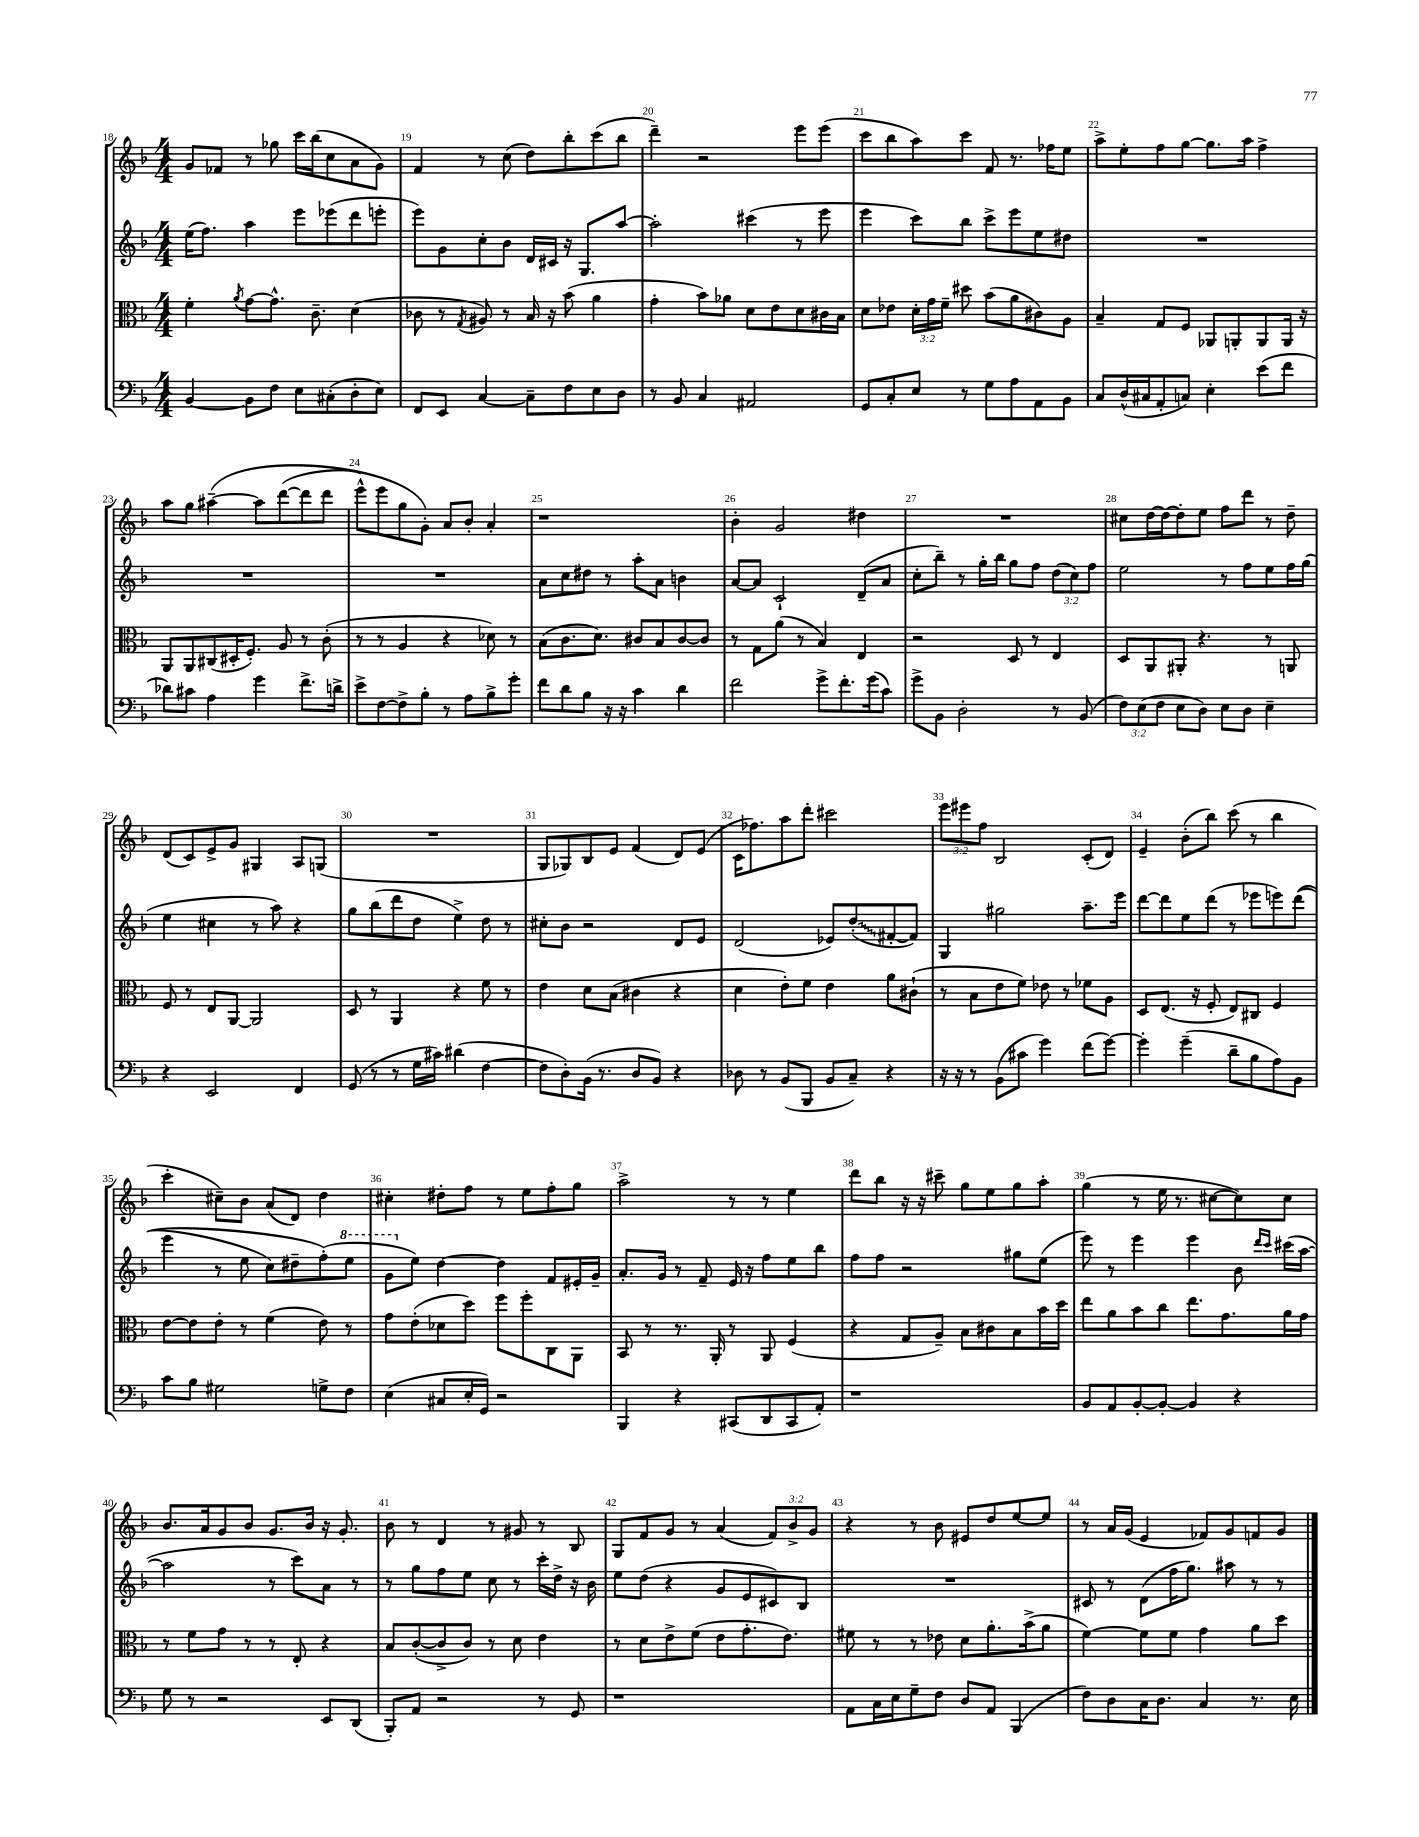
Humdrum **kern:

**kern	**kern	**kern	**kern
*staff4	*staff3	*staff2	*staff1
*clefF4	*clefC3	*clefG2	*clefG2
*k[b-]	*k[b-]	*k[b-]	*k[b-]
*M4/4	*M4/4	*M4/4	*M4/4
[4BB-/	4f'\	(16ee\LK	8g/L
.	.	8.ff\J)	.
.	.	.	8f-/J
.	8qa/	.	.
8BB-\]L	[8g\L	4aa\	8r
8F\J	8.g^^\]J	.	8gg-\
8E\L	.	8eee\L	16ccc\LL
.	8.c~\	.	(16bb-\J
(8C#'\	.	(8eee-\	8cc\
8D'\	(4d\	8ddd\	8a\
8E\J)	.	8eee'\J	8g\J)
=	=	=	=
8FF/L	8c-\	8eee\L)	4f/
8EE/J	8r	8g\	.
.	8qG/	.	.
[4C/	8A#/)	8cc'\	8r
.	8r	8b-\J	(8cc\
8C~\]L	16B-/	16d/LL	8dd\L)
.	16r	16c#/JJ	.
8F\	(8b-\	16r	8bb-'\
.	.	8.G/L	.
8E\	4a\	.	(8ccc\
8D\J	.	[8aa/J	8bb-\J
=	=	=	=
8r	4g'\	2aa'\]	4ddd~\)
8BB-/	.	.	.
4C/	8b-\L)	.	2r
.	8a-\J	.	.
2AA#/	8d\L	(4ccc#\	.
.	8e\	.	.
.	8d\	8r	8eee\L
.	16c#\L	8eee\	(8eee\J
.	16B-\JJ	.	.
=	=	=	=
8GG/L	8d\L	4eee\	8ccc\L
8C'/	8e-\J	.	8bb-\
8E/J	24d'\LL	8ccc\L)	8aa\)
.	24g\	.	.
.	24f~\JJ	.	.
8r	8dd#\	8bb-\J	8ccc\J
8G\L	(8b-\L	8ccc^\L	8f/
8A\	8a\	8eee\	8.r
8AA\	8c#\)	8ee\	.
.	.	.	16ff-\LK
8BB-\J	8A\J	8dd#\J	8ee\J
=	=	=	=
8C/L	4B-~/	1r	8aa^\L
(16D^^/L	.	.	8ee'\
16C#/J	.	.	.
8AA'/	8G/L	.	8ff\
8C/J)	8F/J	.	[8gg\J
4E'\	8AA-/L	.	8.gg\]L
.	8AA'/	.	.
.	.	.	16aa\Jk
(8e\L	8AA/	.	4ff^\
8f\J	16AA/Jk	.	.
.	16r	.	.
=	=	=	=
8d-\L)	8AA/L	1r	8aa\L
8c#\J	8AA/	.	8gg\J
4A\	(8C#/	.	&([4aa#~\
.	16D#'/K	.	.
.	8.F'/J)	.	.
4g\	.	.	8aa#\]L
.	8A/	.	([8ddd\
8.f^\L	8r	.	8ddd\]
.	(8c'\	.	8ddd\J
16d^\Jk	.	.	.
=	=	=	=
8e^\L	8r	1r	8eee^^\L)
[8F\	8r	.	8eee\
8F^\]	4A/	.	8gg\
8B-'\J	.	.	8g'\J&)
8r	4r	.	8a/L
8A\L	.	.	8b-'/J
8B-^\	8d-\)	.	4a'/
8g'\J	8r	.	.
=	=	=	=
8f\L	(8B-\L	8a\L	1r
8d\	8.c\	8cc\	.
8B-\J	.	8dd#\J	.
.	8.d\J)	.	.
16r	.	8r	.
16r	.	.	.
4c\	8c#/L	8aa'\L	.
.	8B-/	8a\J	.
4d\	[8c#/	4b\	.
.	8c#/]J	.	.
=	=	=	=
2f\	8r	[8a/L	4b-'\
.	8G\L	8a/]J	.
.	(8a\J	2c`/	2g/
.	8r	.	.
8g^\L	4B-/)	.	.
8.f'\	.	.	.
.	4E/	(8d~/L	4dd#\
(16g\k	.	.	.
8c\J)	.	8a/J	.
=	=	=	=
8g^\L	2r	8cc'\L	1r
8BB-\J	.	8bb-~\J)	.
2D'\	.	8r	.
.	.	16gg'\LL	.
.	.	16bb-\JJ	.
.	8D/	8gg\L	.
.	8r	8ff\J	.
8r	4E/	(12dd\L	.
.	.	12cc\)	.
(8BB-/	.	.	.
.	.	12ff\J	.
=	=	=	=
12F\L)	8D/L	2ee\	8cc#\L
(12E\	.	.	.
.	8AA/	.	[16dd\L
12F\J	.	.	.
.	.	.	16dd\_J
8E\L	8AA#'/J	.	8dd'\]
8D\J)	4.r	.	8ee\J
8E\L	.	8r	8ff\L
8D\J	.	8ff\L	8ddd\J
4E~\	8r	8ee\	8r
.	8AA/	16ff\L	8dd~\
.	.	(16gg\JJ	.
=	=	=	=
4r	8F/	4ee\	(8d/L
.	8r	.	8c/)
2EE/	8E/L	4cc#\	8e^/
.	[8AA/J	.	8g/J
.	2AA/]	8r	4G#/
.	.	8aa\)	.
4FF/	.	4r	8A/L
.	.	.	(8G/J
=	=	=	=
(8GG/	8D/	8gg\L	1r
8r	8r	(8bb-\	.
8r	4AA/	8ddd\	.
16G\LL	.	8dd\J	.
16c#\JJ)	.	.	.
(4d#\	4r	4ee^\)	.
[4F\	8f\	8dd\	.
.	8r	8r	.
=	=	=	=
8F\]L	4e\	8cc#'\L	8G/L
8D'\)	.	8b-\J	8G-/)
(16BB-\Jk	8d\L	2r	8B-/
8.r	.	.	.
.	(8B-\J	.	8e/J
8D/L	4c#\	.	(4f/
8BB-/J)	.	.	.
4r	4r	8d/L	8d/L)
.	.	8e/J	(8e/J
=	=	=	=
8D-\	4d\	(2d/	16c\LK
.	.	.	8.ff-\)
8r	.	.	.
(8BB-/L	8e'\L)	.	8aa\
8BBB-/J	8f\J	.	8ddd'\J
8BB-/L	4e\	8e-/L)	2ccc#\
8C~/J)	.	(8dd'/	.
4r	8a\L	[8f#'/	.
.	(8c#`\J	8f#/]J)	.
=	=	=	=
16r	8r	4G/	12eee\L
16r	.	.	.
.	.	.	12eee#\
8r	8B-\L	.	.
.	.	.	12ff\J
(8BB-\L	8e\	2gg#\	2B-/
8c#\J	8f\J)	.	.
4g\)	8e-\	.	.
.	8r	.	.
(8f\L	8f-\L	8.aa~\L	(8c'/L
[8g\J)	8A\J	.	8d/J)
.	.	16eee\Jk	.
=	=	=	=
4g'\]	8D/L	[8ddd\L	4e~/
.	(8.E/J	8ddd\]	.
(4g~\	.	8ee\	(8b-'\L
.	16r	.	.
.	8F'/	(8ddd\J	8bb-\J)
8d~\L	8E/L)	8r	(8ccc\
8B-\	8C#/J	8eee-\L	8r
8A\)	4F/	8eee\)	4bb-\
8BB-\J	.	&((8ddd\J	.
=	=	=	=
8c\L	[8e\L	4eee\	4ccc'\
8B-\J	8e\]	.	.
2G#\	8e'\J	8r	8cc#~\L)
.	8r	8ee\	8b-\J
.	(4f\	8cc\L)	(8a/L
.	.	8dd#~\	8d/J)
8G^\L	8e\)	(8ff'\&)	4dd\
8F\J	8r	8eee\J	.
=	=	=	=
(4E\	8g\L	8gg\L	4cc#'\
.	(8e'\	8ee\J)	.
8C#/L	8d-\	[4dd\	8dd#'\L
16E'/L	8dd\J)	.	8ff\J
16GG/JJ)	.	.	.
2r	8ff\L	4dd\]	8r
.	8ff'\	.	8ee\L
.	8C\	8f/L	8ff'\
.	8AA\J	16e#'/L	8gg\J
.	.	16g~/JJ	.
=	=	=	=
4BBB-/	8BB-/	8.a'/L	2aa^\
.	8r	.	.
.	.	16g/Jk	.
4r	8.r	8r	.
.	.	8f~/	.
.	16AA'/	.	.
(8CC#/L	8r	16e/	8r
.	.	16r	.
8DD/	8AA/	8ff\L	8r
8CC#/	(4F/	8ee\	4ee\
8AA'/J)	.	8bb-\J	.
=	=	=	=
1r	4r	8ff\L	8ddd\L
.	.	8ff\J	8bb-\J
.	8G/L	2r	16r
.	.	.	16r
.	8A~/J)	.	8ccc#~\
.	8B-\L	.	8gg\L
.	8c#\	.	8ee\
.	8B-\	8gg#\L	8gg\
.	16b-\L	(8ee\J	8aa'\J
.	16dd\JJ	.	.
=	=	=	=
8BB-/L	8ee\L	8eee\)	(4gg\
8AA/	8a\	8r	.
[8BB-'/	8b-\	4eee\	8r
8BB-'/_J	8cc\J	.	16ee\
.	.	.	8.r
4BB-/]	8.ee\L	4eee\	.
.	.	.	[8cc#\L
.	8.g\	.	.
4r	.	8b-\	8cc#\])
.	.	16qqddd/LL	.
.	.	16qqccc/JJ	.
.	16a\L	(16ccc#\LL	8cc#\J
.	16g\JJ	[16aa\JJ	.
=	=	=	=
8G\	8r	2aa\]	8.b-/L
8r	8f\L	.	.
.	.	.	16a/k
2r	8g\J	.	8g/
.	8r	.	8b-/J
.	8r	8r	8.g/L
.	8E'/	8ccc\L)	.
.	.	.	16b-/Jk
8EE/L	4r	8a\J	16r
.	.	.	8.g'/
(8DD/J	.	8r	.
=	=	=	=
8BBB-'/L)	8B-/L	8r	8b-\
8AA/J	([8c'/	8gg\L	8r
2r	8c^/]	8ff\	4d/
.	8c/J)	8ee\J	.
.	8r	8cc\	8r
.	8d\	8r	8g#/
8r	4e\	16ccc'\LL	8r
.	.	16dd^\JJ	.
8GG/	.	16r	8B-/
.	.	16b-\	.
=	=	=	=
1r	8r	8ee\L	8G/L
.	8d\L	(8dd\J	8f/
.	8e^\	4r	8g/J
.	(8f\J	.	8r
.	8e\L	8g/L	(4a/
.	8.g'\	8e/	.
.	.	8c#/)	12f/L)
.	8.e\J)	.	.
.	.	.	12b-^/
.	.	8B-/J	.
.	.	.	12g/J
=	=	=	=
8AA\L	8f#\	1r	4r
16C\L	8r	.	.
16E\J	.	.	.
8G~\	8r	.	8r
8F\J	8e-\	.	8b-\
8D/L	8d\L	.	8e#/L
8AA/J	8.a'\	.	8dd/
(4BBB-/	.	.	[8ee/
.	(16b-^\k	.	.
.	8a\J	.	8ee/]J
=	=	=	=
8F\L)	[4f\)	8c#/	8r
8D\	.	8r	16a/LL
.	.	.	(16g/JJ
16C\K	8f\]L	(8d\L	4e/
8.D\J	.	.	.
.	8f\J	16ff\K	.
.	.	8.gg\J)	.
4C/	4g\	.	8f-/L)
.	.	8aa#\	8g/
8.r	8a\L	8r	8f/
.	8dd\J	8r	8g/J
16E\	.	.	.
==	==	==	==
*-	*-	*-	*-
